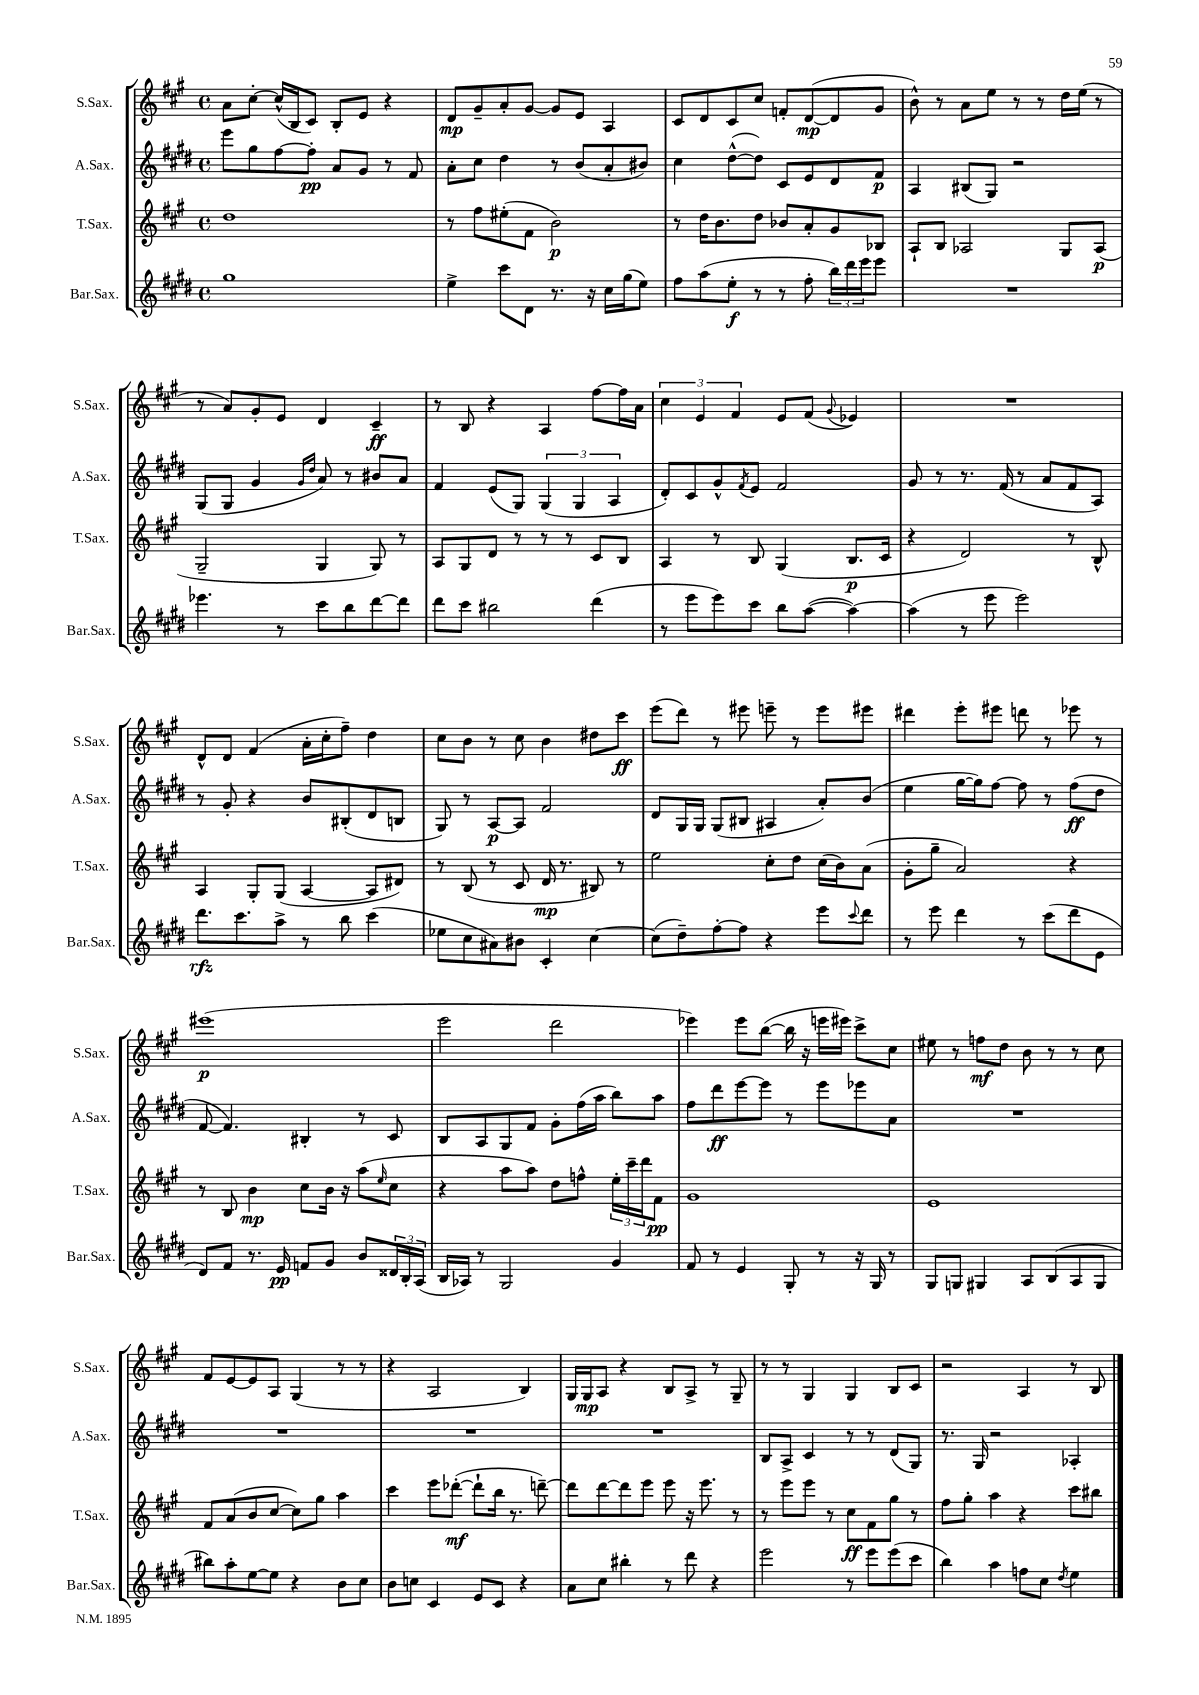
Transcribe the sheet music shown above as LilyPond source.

<<
\new StaffGroup <<
\new Staff = "s0" \with { instrumentName = "S.Sax." shortInstrumentName = "S.Sax." } {
    \clef treble \key a \major \defaultTimeSignature \time 4/4
    a'8 cis''8~-. cis''16-^( b16 cis'8) b8-. e'8 r4 |
    d'8\mp gis'8-- a'8-. gis'8~ gis'8 e'8 a4 |
    cis'8 d'8 cis'8 cis''8 f'8-. d'8~\mp( d'8 gis'8 |
    b'8-^) r8 a'8 e''8 r8 r8 d''16 e''16( r8 |
    r8 a'8) gis'8-. e'8 d'4 cis'4--\ff |
    r8 b8 r4 a4 fis''8~ fis''16 a'16 |
    \tuplet 3/2 { cis''4 e'4 fis'4 } e'8 fis'8( \appoggiatura { gis'8 } ees'4) |
    R1 |
    d'8-^ d'8 fis'4( a'16-. cis''16-. fis''8--) d''4 |
    cis''8 b'8 r8 cis''8 b'4 dis''8 cis'''8\ff |
    e'''8( d'''8) r8 eis'''8 e'''8-- r8 e'''8 eis'''8 |
    dis'''4 e'''8-. eis'''8 d'''8 r8 ees'''8 r8 |
    eis'''1\p( |
    e'''2 d'''2 |
    ees'''4) ees'''8 b''8~( b''16 r16 e'''16 eis'''16) cis'''8-> cis''8 |
    eis''8 r8 f''8\mf d''8 b'8 r8 r8 cis''8 |
    fis'8 e'8~ e'8 a8 gis4( r8 r8 |
    r4 a2 b4) |
    gis16 gis16\mp a8 r4 b8 a8-> r8 gis8-- |
    r8 r8 gis4 gis4 b8 cis'8 |
    r2 a4 r8 b8 \bar "|." |
}
\new Staff = "s1" \with { instrumentName = "A.Sax." shortInstrumentName = "A.Sax." } {
    \clef treble \key e \major \defaultTimeSignature \time 4/4
    e'''8 gis''8 fis''8~ fis''8-.\pp a'8 gis'8 r8 fis'8 |
    a'8-. cis''8 dis''4 r8 b'8( a'8-. bis'8) |
    cis''4 dis''8~-^( dis''8) cis'8 e'8 dis'8 fis'8\p |
    a4 bis8( gis8) r2 |
    gis8( gis8 gis'4 \grace { gis'16 dis''16 } a'8) r8 bis'8 a'8 |
    fis'4 e'8( gis8) \tuplet 3/2 { gis4( gis4 a4 } |
    dis'8-.) cis'8 gis'8-^ \acciaccatura { fis'8 } e'8 fis'2 |
    gis'8 r8 r8. fis'16( r8 a'8 fis'8 a8) |
    r8 gis'8-. r4 b'8 bis8-.( dis'8 b8 |
    gis8) r8 a8~\p a8 fis'2 |
    dis'8 gis16 gis16 gis8( bis8 ais4 a'8-.) b'8( |
    e''4 gis''16~ gis''16) fis''8~ fis''8 r8 fis''8\ff( dis''8 |
    fis'8~ fis'4.) bis4-. r8 cis'8 |
    b8 a8 gis8 fis'8 gis'8-. fis''16( a''16 b''8) a''8 |
    fis''8 dis'''8\ff e'''8~ e'''8 r8 e'''8 ees'''8 a'8 |
    R1 |
    R1 |
    R1 |
    R1 |
    b8 a8-> cis'4 r8 r8 dis'8( gis8) |
    r8. gis16 r2 aes4-. \bar "|." |
}
\new Staff = "s2" \with { instrumentName = "T.Sax." shortInstrumentName = "T.Sax." } {
    \clef treble \key a \major \defaultTimeSignature \time 4/4
    d''1 |
    r8 fis''8 eis''8-.( fis'8 b'2\p) |
    r8 d''16 b'8. d''8 bes'8 a'8-. gis'8 bes8 |
    a8-! b8 aes2 gis8 aes8\p( |
    gis2-- gis4 gis8) r8 |
    a8 gis8 d'8 r8 r8 r8 cis'8 b8 |
    a4 r8 b8 gis4( b8.\p cis'16 |
    r4 d'2) r8 b8-^ |
    a4 gis8-. gis8( a4~ a8 dis'8) |
    r8 b8( r8 cis'8 d'16\mp r8. bis8) r8 |
    e''2 cis''8-. d''8 cis''16( b'16) a'8( |
    gis'8-. gis''8-- a'2) r4 |
    r8 b8 b'4\mp cis''8 b'16 r16 a''8( \grace { e''16 } cis''8 |
    r4 a''8 a''8) d''8 f''8-^ \tuplet 3/2 { e''16-. cis'''16-- d'''16 } fis'8\pp |
    gis'1 |
    e'1 |
    fis'8 a'8( b'8 cis''8~ cis''8) gis''8 a''4 |
    cis'''4 e'''8 des'''8~-.\mf( des'''8-! b''16 r8. d'''8~--) |
    d'''8 d'''8~ d'''8 e'''8 e'''8 r16 e'''8. r8 |
    r8 e'''8 e'''8 r8 cis''8\ff fis'8 gis''8 r8 |
    fis''8 gis''8-. a''4 r4 cis'''8 bis''8 \bar "|." |
}
\new Staff = "s3" \with { instrumentName = "Bar.Sax." shortInstrumentName = "Bar.Sax." } {
    \clef treble \key e \major \defaultTimeSignature \time 4/4
    gis''1 |
    e''4-> cis'''8 dis'8 r8. r16 cis''16 gis''16( e''8) |
    fis''8 a''8( e''8-.\f r8 r8 fis''8-. \tuplet 3/2 { b''16) dis'''16 e'''16 } e'''8 |
    R1 |
    ees'''4. r8 cis'''8 b''8 dis'''8~ dis'''8 |
    dis'''8 cis'''8 bis''2 dis'''4( |
    r8 e'''8 e'''8) cis'''8 b''8 a''8~( a''4~) |
    a''4( r8 e'''8 e'''2) |
    dis'''8.\rfz cis'''8. a''8-> r8 b''8 cis'''4( |
    ees''8 cis''8 ais'8) bis'8 cis'4-. cis''4~ |
    cis''8( dis''8--) fis''8~-. fis''8 r4 e'''8 \appoggiatura { cis'''8 } dis'''8 |
    r8 e'''8 dis'''4 r8 cis'''8( dis'''8 e'8 |
    dis'8) fis'8 r8. e'16\pp f'8 gis'8 b'8 \tuplet 3/2 { disis'16 b16-. a16( } |
    b16 aes16) r8 gis2 gis'4 |
    fis'8 r8 e'4 gis8-. r8 r16 gis16 r8 |
    gis8 g8 gis4 a8 b8( a8 gis8 |
    bis''8) a''8-. e''8~ e''8 r4 b'8 cis''8 |
    b'8 c''8 cis'4 e'8 cis'8 r4 |
    a'8 cis''8 bis''4-. r8 dis'''8 r4 |
    e'''2 r8 e'''8 e'''8( cis'''8 |
    b''4) a''4 f''8 cis''8 \acciaccatura { dis''8 } e''4 \bar "|." |
}
>>
>>
\layout { \context { \Score \remove "Bar_number_engraver" } }
